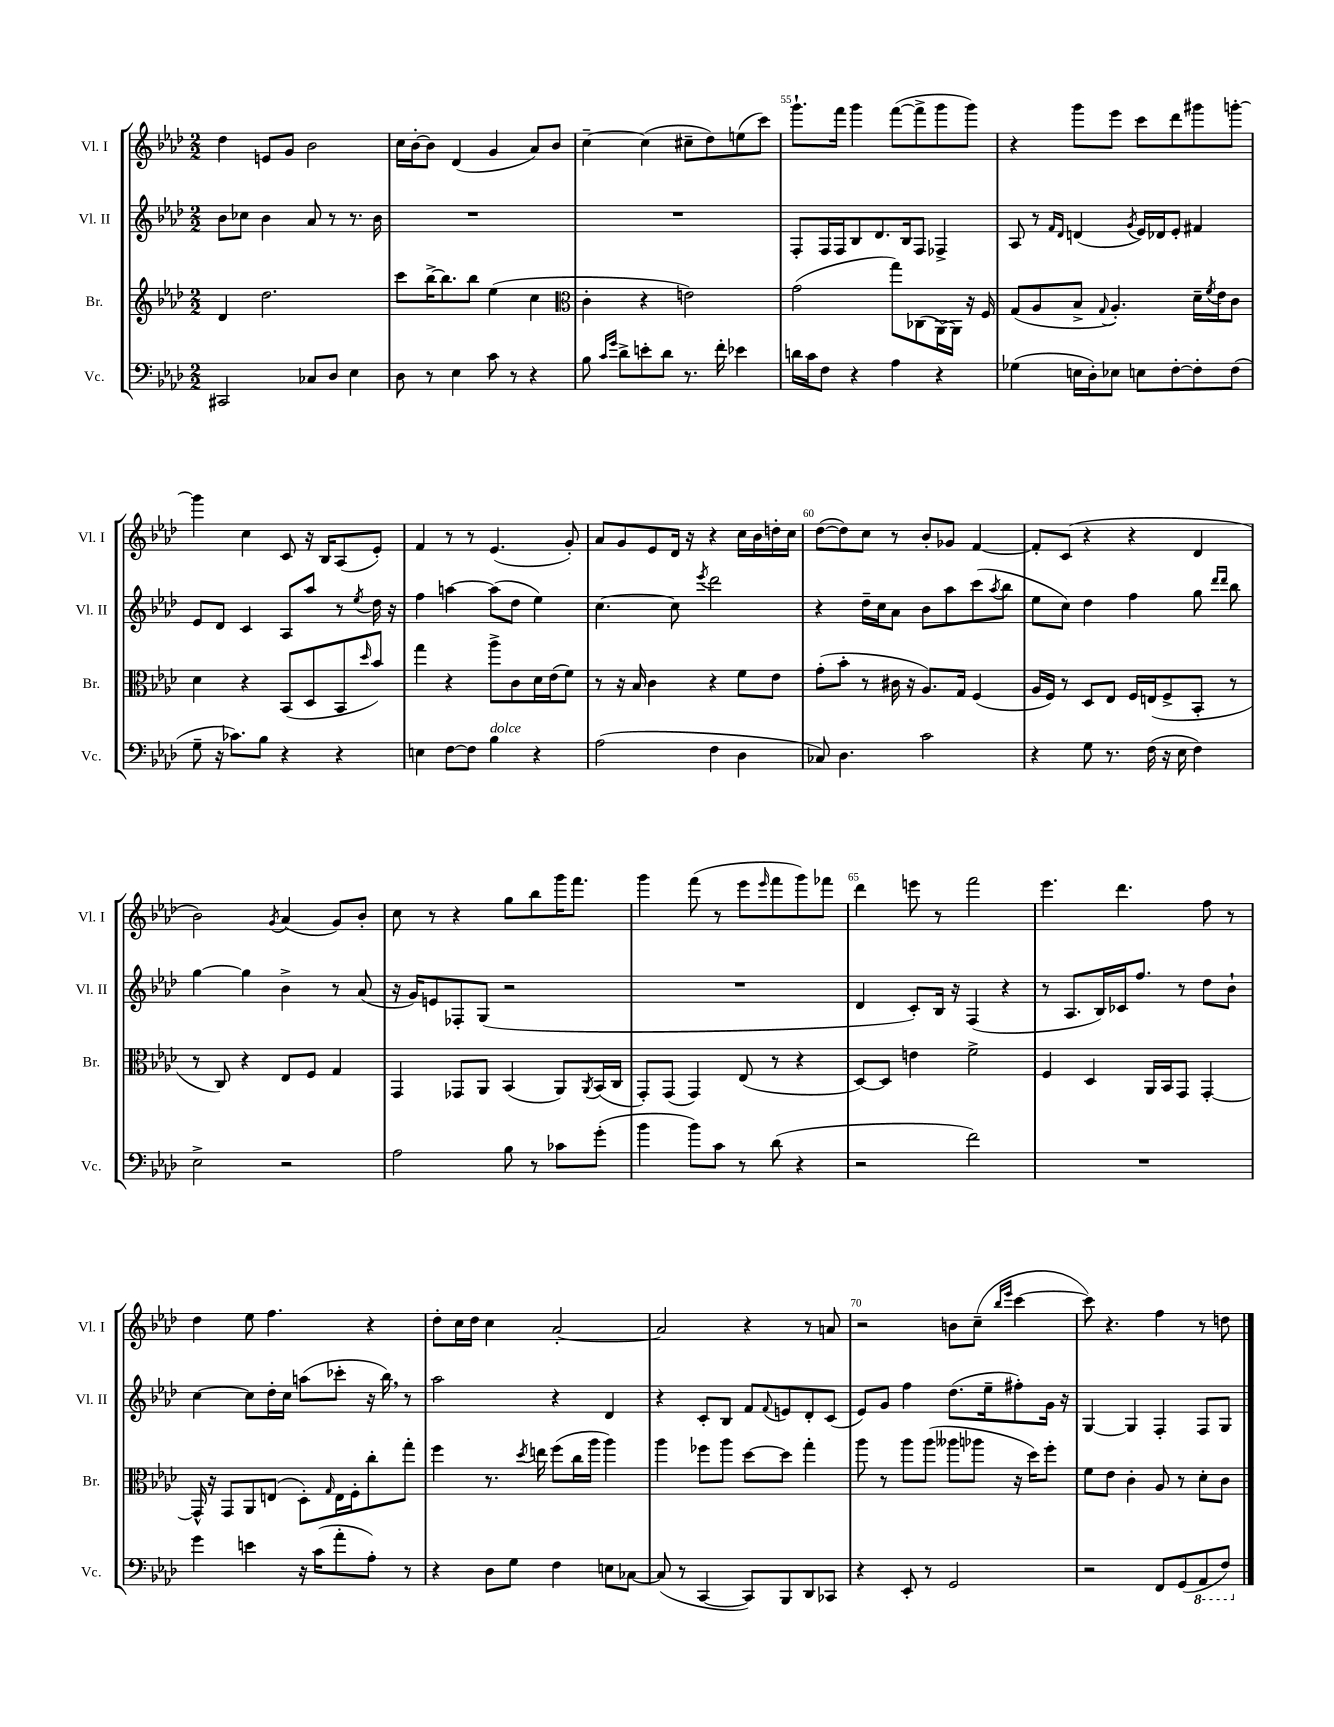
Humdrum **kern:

**kern	**kern	**kern	**kern
*part4	*part3	*part2	*part1
*staff4	*staff3	*staff2	*staff1
*I"Vc.	*I"Br.	*I"Vl. II	*I"Vl. I
*I'Vc.	*I'Br.	*I'Vl. II	*I'Vl. I
*clefF4	*clefG2	*clefG2	*clefG2
*k[b-e-a-d-]	*k[b-e-a-d-]	*k[b-e-a-d-]	*k[b-e-a-d-]
*M2/2	*M2/2	*M2/2	*M2/2
=52	=52	=52	=52
2CC#X/	4d-/	8b-\L	4dd-\
.	.	8cc-X\J	.
.	2.dd-\	4b-\	8en/L
.	.	.	8g/J
8C-X/L	.	8a-/	2b-\
8D-/J	.	8r	.
4E-\	.	8.r	.
.	.	16b-\	.
=53	=53	=53	=53
8D-\	8ccc\L	1r	16cc\LL
.	.	.	[16b-'\J
8r	[16bb-^\K	.	8b-\J]
.	8.bb-\]	.	.
4E-\	.	.	(4d-/
.	8bb-\J	.	.
8c\	(4ee-\	.	4g/
8r	.	.	.
4r	4cc\	.	8a-/L)
.	.	.	8b-/J
=54	=54	=54	=54
*	*clefC3	*	*
8B-\	4c'\	1r	[4cc~\
16qqc/LL	.	.	.
16qqg/JJ	.	.	.
8d-^\L	.	.	.
8en'\	4r	.	(4cc\]
8d-\J	.	.	.
8.r	2en\)	.	8cc#X~\L
.	.	.	8dd-\)
16f'\	.	.	.
4e-X\	.	.	(8een\
.	.	.	8ccc\J)
=55	=55	=55	=55
16dn\LL	(2g\	8F'/L	8.ggg`\L
16c\J	.	.	.
8F\J	.	16F/L	.
.	.	16F/J	16fff\Jk
4r	.	8B-/	4ggg\
.	.	8.d-/	.
4A-\	8gg\L)	.	([8fff\L
.	.	16B-/k	.
.	(8C-X\	8F/J	8fff^\]
4r	[16AA-\L)	4F-X^/	8ggg\
.	16AA-\JJ]	.	.
.	16r	.	8ggg\J)
.	16F/	.	.
=56	=56	=56	=56
(4G-X\	(8G/L	8A-/	4r
.	8A-/	8r	.
.	.	16qqf/LL	.
.	.	16qqd-/JJ	.
16En\LL	8B-^/J	(4dn/	8ggg\L
16D-'\J)	.	.	.
.	8qqG/	.	.
8E-X\J	4.A-'/)	.	8eee-\J
.	.	8qg/	.
8En\L	.	16e-/LL)	8ccc\L
.	.	16d-X/J	.
[8F'\	.	8e-'/J	8ddd-\
8F'\]	16d-~\LL	4f#X/	8ggg#X\
.	8qf/	.	.
.	16e-\J	.	.
(8F\J	8c\J	.	[8gggn'\J
!!LO:LB:g=z
=57	=57	=57	=57
8G~\	4d-\	8e-/L	4ggg\]
16r	.	8d-/J	.
8.c-X\L)	.	.	.
.	4r	4c/	4cc\
8B-\J	.	.	.
4r	(8BB-/L	8A-/L	8c/
.	8D-/	8aa-/J	16r
.	.	.	16B-/KL
4r	8BB-/	8r	(8A-/
.	16qqdd-/	8qee-/	.
.	8b-/J)	16dd-\	8e-'/J)
.	.	16r	.
=58	=58	=58	=58
4En\	4gg\	4ff\	4f/
[8F\L	4r	[4aan\	8r
8F\J]	.	.	8r
!LO:TX:a:i:t=dolce	!	!	!
4B-\	8aa-^\L	(8aa\L]	(4.e-/
.	8c\	8dd-\J	.
4r	16d-\L	4ee-\)	.
.	(16e-\J	.	.
.	8f\J)	.	8g'/)
=59	=59	=59	=59
(2A-\	8r	[4.cc\	8a-/L
.	16r	.	8g/
.	16B-/	.	.
.	4c\	.	8e-/
.	.	8cc\]	16d-/Jk
.	.	.	16r
.	.	8qeee-/	.
4F\	4r	2ddd-\	4r
4D-\	8f\L	.	16cc\LL
.	.	.	16b-\
.	8e-\J	.	16ddn'\
.	.	.	16cc\JJ
=60	=60	=60	=60
8C-X/)	(8g'\L	4r	([8dd-\L
4.D-\	8b-'\J	.	8dd-\])
.	8r	16dd-~\LL	8cc\J
.	.	16cc\J	.
.	16c#X\	8a-\J	8r
.	16r	.	.
2c\	8.A-/L)	8b-\L	8b-'/L
.	.	8aa-\	8g-X/J
.	16G/Jk	.	.
.	(4F/	(8ccc\	[4f/
.	.	8qaa-/	.
.	.	8bb-\J	.
=61	=61	=61	=61
4r	16A-/LL	8ee-\L	8f'/L]
.	16F/JJ)	.	.
.	8r	8cc\J)	(8c/J
8G\	8D-/L	4dd-\	4r
8.r	8E-/J	.	.
.	16F/LL	4ff\	4r
(16F\	(16En/J	.	.
16r	8F^/	.	.
16E-\	.	.	.
4F\)	8BB-'/J	8gg\	4d-/
.	.	16qqddd-/LL	.
.	.	16qqddd-/JJ	.
.	8r	8bb-\	.
!!LO:LB:g=z
=62	=62	=62	=62
2E-^\	8r	[4gg\	2b-\)
.	8C/)	.	.
.	4r	4gg\]	.
.	.	.	8qg/
2r	8E-/L	4b-^\	(4a-/
.	8F/J	.	.
.	4G/	8r	8g/L)
.	.	(8a-/	8b-'/J
=63	=63	=63	=63
2A-\	4GG/	16r	8cc\
.	.	16g/KL)	.
.	.	8en/	8r
.	8GG-X/L	8F-X'/	4r
.	8AA-/J	(8G/J	.
8B-\	(4BB-/	2r	8gg\L
8r	.	.	8bb-\
8c-X\L	8AA-/L)	.	16ggg\K
.	.	.	8.fff\J
.	8qAA-/	.	.
(8g'\J	(16BB-/L	.	.
.	16C/JJ	.	.
=64	=64	=64	=64
4b-\	8GG'/L)	1r	4ggg\
.	(8GG/J	.	.
8b-\L)	4GG/)	.	(8fff\
8c\J	.	.	8r
8r	(8E-/	.	8eee-\L
.	.	.	16qqeee-/
(8d-\	8r	.	8fff\
4r	4r	.	8ggg\)
.	.	.	8fff-X\J
=65	=65	=65	=65
2r	[8D-/L)	4d-/	4ddd-\
.	8D-/J]	.	.
.	4en\	8c'/L)	8eeen\
.	.	16B-/Jk	8r
.	.	16r	.
2f\)	2f^\	(4F/	2fff\
.	.	4r	.
=66	=66	=66	=66
1r	4F/	8r	4.eee-\
.	.	8.A-/L	.
.	4D-/	.	.
.	.	16B-/L)	.
.	.	16c-X/J	4.ddd-\
.	.	8.ff/J	.
.	16AA-/LL	.	.
.	16BB-/J	.	.
.	8GG/J	8r	.
.	[4GG'/	8dd-\L	8ff\
.	.	8b-`\J	8r
!!LO:LB:g=z
=67	=67	=67	=67
4g\	16GG^^/]	[4cc\	4dd-\
.	16r	.	.
.	8GG/L	.	.
4en\	8AA-/	8cc\L]	8ee-\
.	(8En/J	16dd-'\L	4.ff\
.	.	16cc\JJ	.
16r	8D-'\L)	(8aan\L	.
(16c\KL	.	.	.
.	16qqG/	.	.
8a-'\	16E\L	8ccc-X'\J	.
.	16F'\J	.	.
8A-'\J)	8cc'\	16r	4r
.	.	16bb-,\)	.
8r	8gg'\J	8r	.
=68	=68	=68	=68
4r	4ff\	2aa-\	8dd-'\L
.	.	.	16cc\L
.	.	.	16dd-\JJ
8D-\L	8.r	.	4cc\
8G\J	.	.	.
.	8qdd-/	.	.
.	16een\	.	.
4F\	(8ff\L	4r	[2a-'/
.	16cc\L	.	.
.	16aa-\JJ	.	.
8En\L	4aa-\)	4d-/	.
[8C-X\J	.	.	.
=69	=69	=69	=69
(8C-/]	4aa-\	4r	2a-/]
8r	.	.	.
[4CC/	8ff-X\L	8c'/L	.
.	8aa-\J	8B-/J	.
8CC/L])	[8dd-\L	8f/L	4r
.	.	8qqf/	.
8BBB-/	8dd-\J]	8en/	.
8DD-/	4gg'\	8d-'/	8r
8CC-X/J	.	(8c/J	8an/
=70	=70	=70	=70
4r	8aa-\	8e-/L)	2r
.	8r	8g/J	.
8EE-'/	8aa-\L	4ff\	.
8r	(8aa-\J	.	.
2GG/	8aa--X\L	(8.dd-\L	8bn\L
.	8aa-X\J	.	(8cc~\J
.	.	16ee-~\k	.
.	.	.	16qqbb-/LL
.	.	.	16qqeee-/JJ
.	16r	8ff#X'\)	[4ccc\
.	16dd-\KL)	.	.
.	8ff'\J	16g\Jk	.
.	.	16r	.
=71	=71	=71	=71
2r	8f\L	[4G/	8ccc\])
.	8e-\J	.	4.r
.	4c'\	4G/]	.
8FF/L	8A-/	4F'/	4ff\
(8GG/	8r	.	.
*8ba	*	*	*
8AAA-/	8d-'\L	8F/L	8r
8FF/J)	8c\J	8G/J	8ddn\
*X8ba	*	*	*
==	==	==	==
*-	*-	*-	*-
